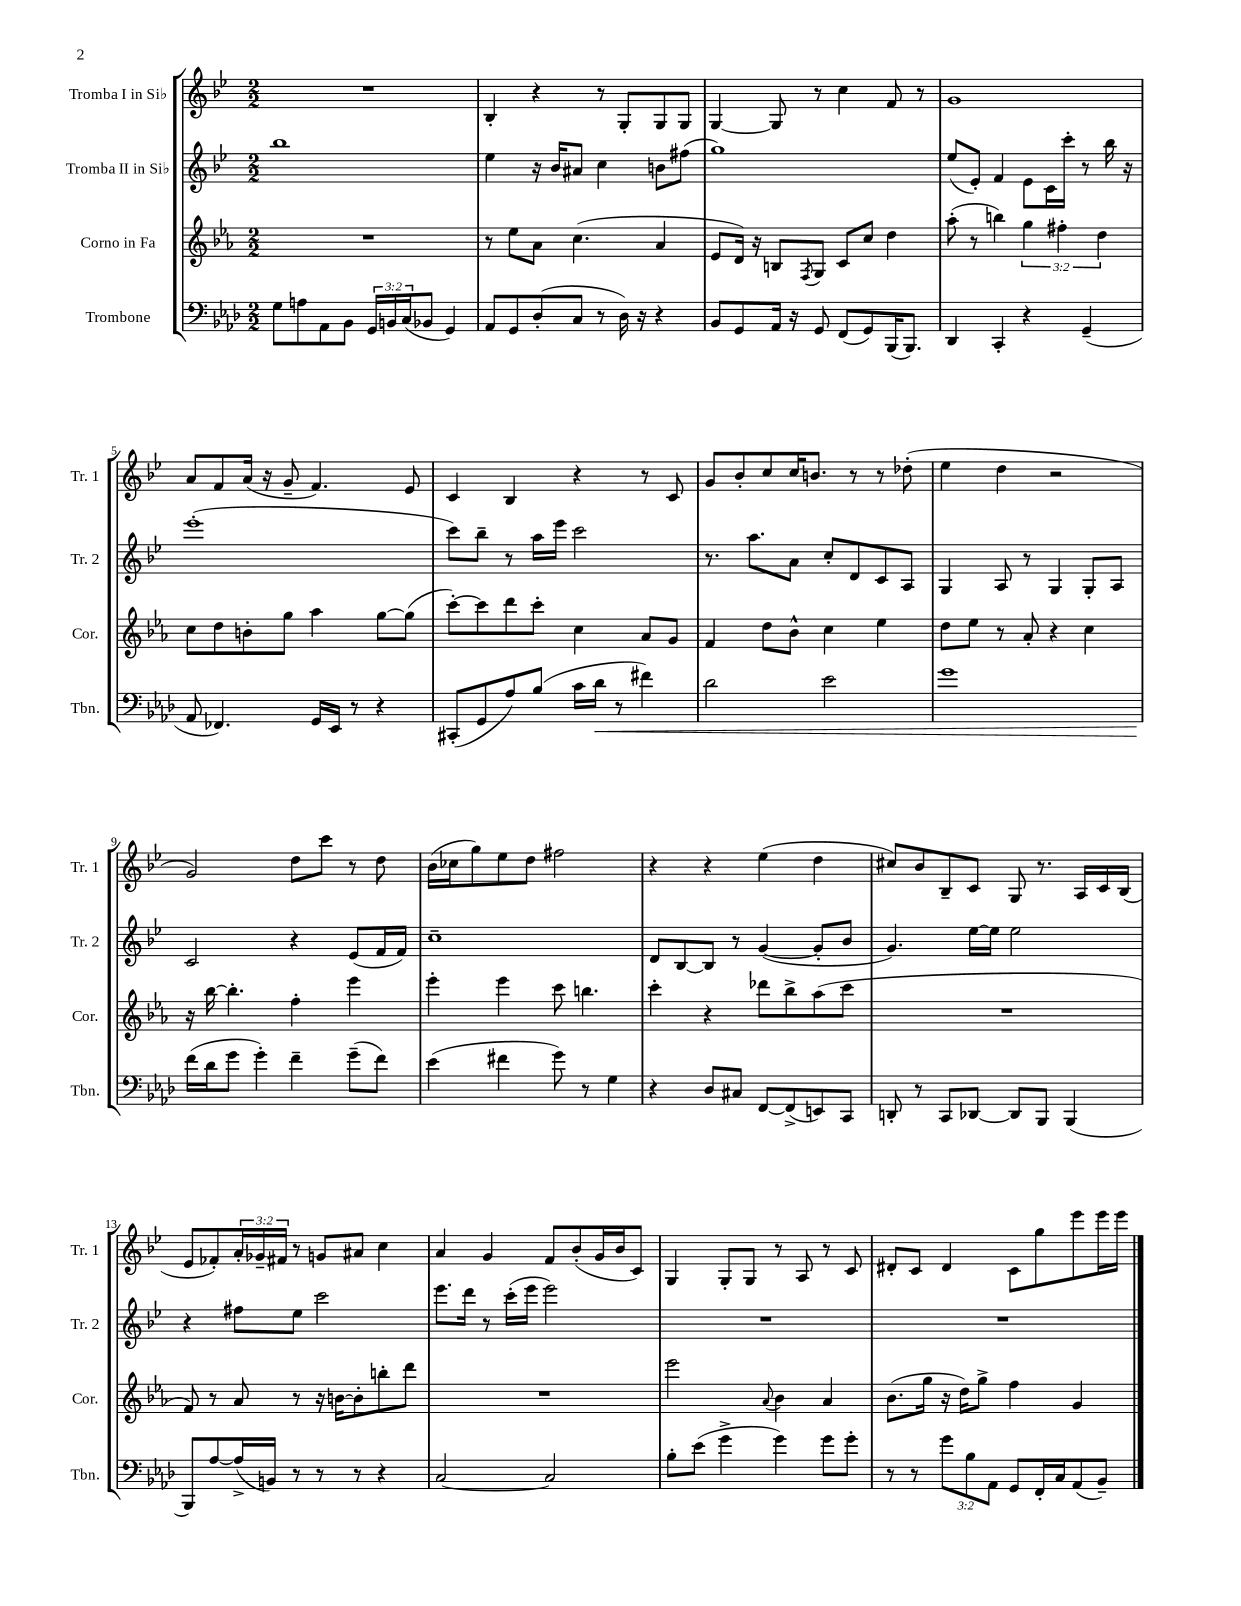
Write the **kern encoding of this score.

**kern	**dynam	**kern	**kern	**kern
*part4	*part4	*part3	*part2	*part1
*staff4	*staff4	*staff3	*staff2	*staff1
*I"Trombone	*	*I"Corno in Fa	*I"Tromba II in Si♭	*I"Tromba I in Si♭
*I'Tbn.	*	*I'Cor.	*I'Tr. 2	*I'Tr. 1
*clefF4	*	*clefG2	*clefG2	*clefG2
*k[b-e-a-d-]	*	*k[b-e-a-]	*k[b-e-]	*k[b-e-]
*M2/2	*	*M2/2	*M2/2	*M2/2
=1	=1	=1	=1	=1
8G\L	.	1r	1bb-	1r
8An\	.	.	.	.
8AA-\	.	.	.	.
8BB-\J	.	.	.	.
24GG/LL	.	.	.	.
24BBn/	.	.	.	.
(24C/J	.	.	.	.
8BB-X/J	.	.	.	.
4GG/)	.	.	.	.
=2	=2	=2	=2	=2
8AA-/L	.	8r	4ee-\	4B-'/
8GG/	.	8ee-\L	.	.
(8D-'/	.	8a-\J	16r	4r
.	.	.	16b-/KL	.
8C/J	.	(4.cc\	8a#X/J	.
8r	.	.	4cc\	8r
16D-\)	.	.	.	8G'/L
16r	.	.	.	.
4r	.	4a-/	8bn\L	8G/
.	.	.	(8ff#X\J	8G/J
=3	=3	=3	=3	=3
8BB-/L	.	8e-/L	1gg)	[4G/
8GG/	.	16d/Jk)	.	.
.	.	16r	.	.
16AA-/Jk	.	8Bn/L	.	8G/]
16r	.	.	.	.
.	.	8qF/	.	.
8GG/	.	8G/J	.	8r
(8FF/L	.	8c/L	.	4cc\
8GG/)	.	8cc/J	.	.
(16BBB-/K	.	4dd\	.	8f/
8.BBB-/J)	.	.	.	.
.	.	.	.	8r
=4	=4	=4	=4	=4
4DD-/	.	(8aa-'\	(8ee-/L	1g
.	.	8r	8e-'/J)	.
4CC'/	.	4bbn\)	4f/	.
4r	.	6gg\	8e-\L	.
.	.	.	16c\L	.
.	.	6ff#X'\	.	.
.	.	.	16ccc'\JJ	.
(4GG~/	.	.	8r	.
.	.	6dd\	.	.
.	.	.	16bb-\	.
.	.	.	16r	.
!!LO:LB:g=z
=5	=5	=5	=5	=5
8AA-/	.	8cc\L	(1eee-'	8a/L
4.FF-X/)	.	8dd\	.	8f/
.	.	8bn'\	.	(16a/Jk
.	.	.	.	16r
.	.	8gg\J	.	8g~/
16GG/LL	.	4aa-\	.	4.f/)
16EE-/JJ	.	.	.	.
8r	.	.	.	.
4r	.	[8gg\L	.	.
.	.	(8gg\J]	.	8e-/
=6	=6	=6	=6	=6
(8CC#X'/L	.	[8ccc'\L)	8ccc\L)	4c/
8GG/	.	8ccc\]	8bb-~\J	.
8A-/)	.	8ddd\	8r	4B-/
(8B-/J	.	8ccc'\J	16aa\LL	.
.	.	.	16eee-\JJ	.
16c\LL	.	4cc\	2ccc\	4r
!	!LO:HP:b	!	!	!
16d-\JJ	<	.	.	.
8r	.	.	.	.
4f#X\)	.	8a-/L	.	8r
.	.	8g/J	.	8c/
=7	=7	=7	=7	=7
2d-\	.	4f/	8.r	8g/L
.	.	.	.	8b-'/
.	.	.	8.aa\L	.
.	.	8dd\L	.	8cc/
.	.	8b-^^\J	8a\J	16cc/K
.	.	.	.	8.bn/J
2e-\	.	4cc\	8cc'/L	.
.	.	.	8d/	8r
.	.	4ee-\	8c/	8r
.	.	.	8A/J	(8dd-X'\
=8	=8	=8	=8	=8
1g	.	8dd\L	4G/	4ee-\
.	.	8ee-\J	.	.
.	.	8r	8A/	4dd\
.	.	8a-'/	8r	.
.	.	4r	4G/	2r
.	.	4cc\	8G'/L	.
.	.	.	8A/J	.
!!LO:LB:g=z
=9	=9	=9	=9	=9
(16f\LL	.	16r	2c/	2g/)
16d-\J	[	[16bb-\	.	.
8g\J	.	4.bb-'\]	.	.
4g'\)	.	.	.	.
4f~\	.	4ff'\	4r	8dd\L
.	.	.	.	8ccc\J
(8g~\L	.	4eee-\	(8e-/L	8r
8f\J)	.	.	16f/L	8dd\
.	.	.	16f/JJ)	.
=10	=10	=10	=10	=10
(4e-\	.	4eee-'\	1cc~	(16b-\LL
.	.	.	.	16cc-X\J
.	.	.	.	8gg\)
4f#X\	.	4eee-\	.	8ee-\
.	.	.	.	8dd\J
8g\)	.	8ccc\	.	2ff#X\
8r	.	4.bbn\	.	.
4G\	.	.	.	.
=11	=11	=11	=11	=11
4r	.	4ccc'\	8d/L	4r
.	.	.	[8B-/	.
8D-/L	.	4r	8B-/J]	4r
8C#X/J	.	.	8r	.
[8FF/L	.	8ddd-X\L	([4g/	(4ee-\
(8FF^/]	.	8bb-^\	.	.
8EEn/)	.	(8aa-\	8g'/L]	4dd\
8CC/J	.	8ccc\J	8b-/J	.
=12	=12	=12	=12	=12
8DDn'/	.	1r	4.g/)	8cc#X/L)
8r	.	.	.	8b-/
8CC/L	.	.	.	8B-~/
[8DD-X/J	.	.	[16ee-\LL	8c/J
.	.	.	16ee-\JJ]	.
8DD-/L]	.	.	2ee-\	8G/
8BBB-/J	.	.	.	8.r
(4BBB-/	.	.	.	.
.	.	.	.	16A/LL
.	.	.	.	16c/
.	.	.	.	(16B-/JJ
!!LO:LB:g=z
=13	=13	=13	=13	=13
8BBB-/L)	.	8f/)	4r	8e-/L
[8A-/	.	8r	.	8f-X'/)
(16A-^/L]	.	8a-/	8ff#X\L	24a'/L
.	.	.	.	24g-X~/
16BBn/JJ)	.	.	.	.
.	.	.	.	24f#X/JJ
8r	.	8r	8ee-\J	8r
8r	.	16r	2ccc\	8gn/L
.	.	[16bn\KL	.	.
8r	.	8b'\]	.	8a#X/J
4r	.	8bbn'\	.	4cc\
.	.	8ddd\J	.	.
=14	=14	=14	=14	=14
[2C/	.	1r	8.eee-\L	4a/
.	.	.	16ddd\Jk	.
.	.	.	8r	4g/
.	.	.	(16ccc'\LL	.
.	.	.	16eee-\JJ	.
2C/]	.	.	2eee-\)	8f/L
.	.	.	.	(8b-'/
.	.	.	.	16g/L
.	.	.	.	16b-/J
.	.	.	.	8c/J)
=15	=15	=15	=15	=15
8B-'\L	.	2eee-\	1r	4G/
(8e-\J	.	.	.	.
4g^\	.	.	.	8G'/L
.	.	.	.	8G/J
.	.	8qqa-/	.	.
4g\)	.	4b-\	.	8r
.	.	.	.	8A/
8g\L	.	4a-/	.	8r
8g'\J	.	.	.	8c/
=16	=16	=16	=16	=16
8r	.	(8.b-\L	1r	8d#X'/L
8r	.	.	.	8c/J
.	.	16gg\Jk	.	.
12g\L	.	16r	.	4d#/
.	.	16dd\KL)	.	.
12B-\	.	.	.	.
.	.	8gg^\J	.	.
12AA-\J	.	.	.	.
8GG/L	.	4ff\	.	8c\L
16FF'/L	.	.	.	8gg\
16C/J	.	.	.	.
(8AA-/	.	4g/	.	8eee-\
8BB-~/J)	.	.	.	16eee-\L
.	.	.	.	16eee-\JJ
==	==	==	==	==
*-	*-	*-	*-	*-
